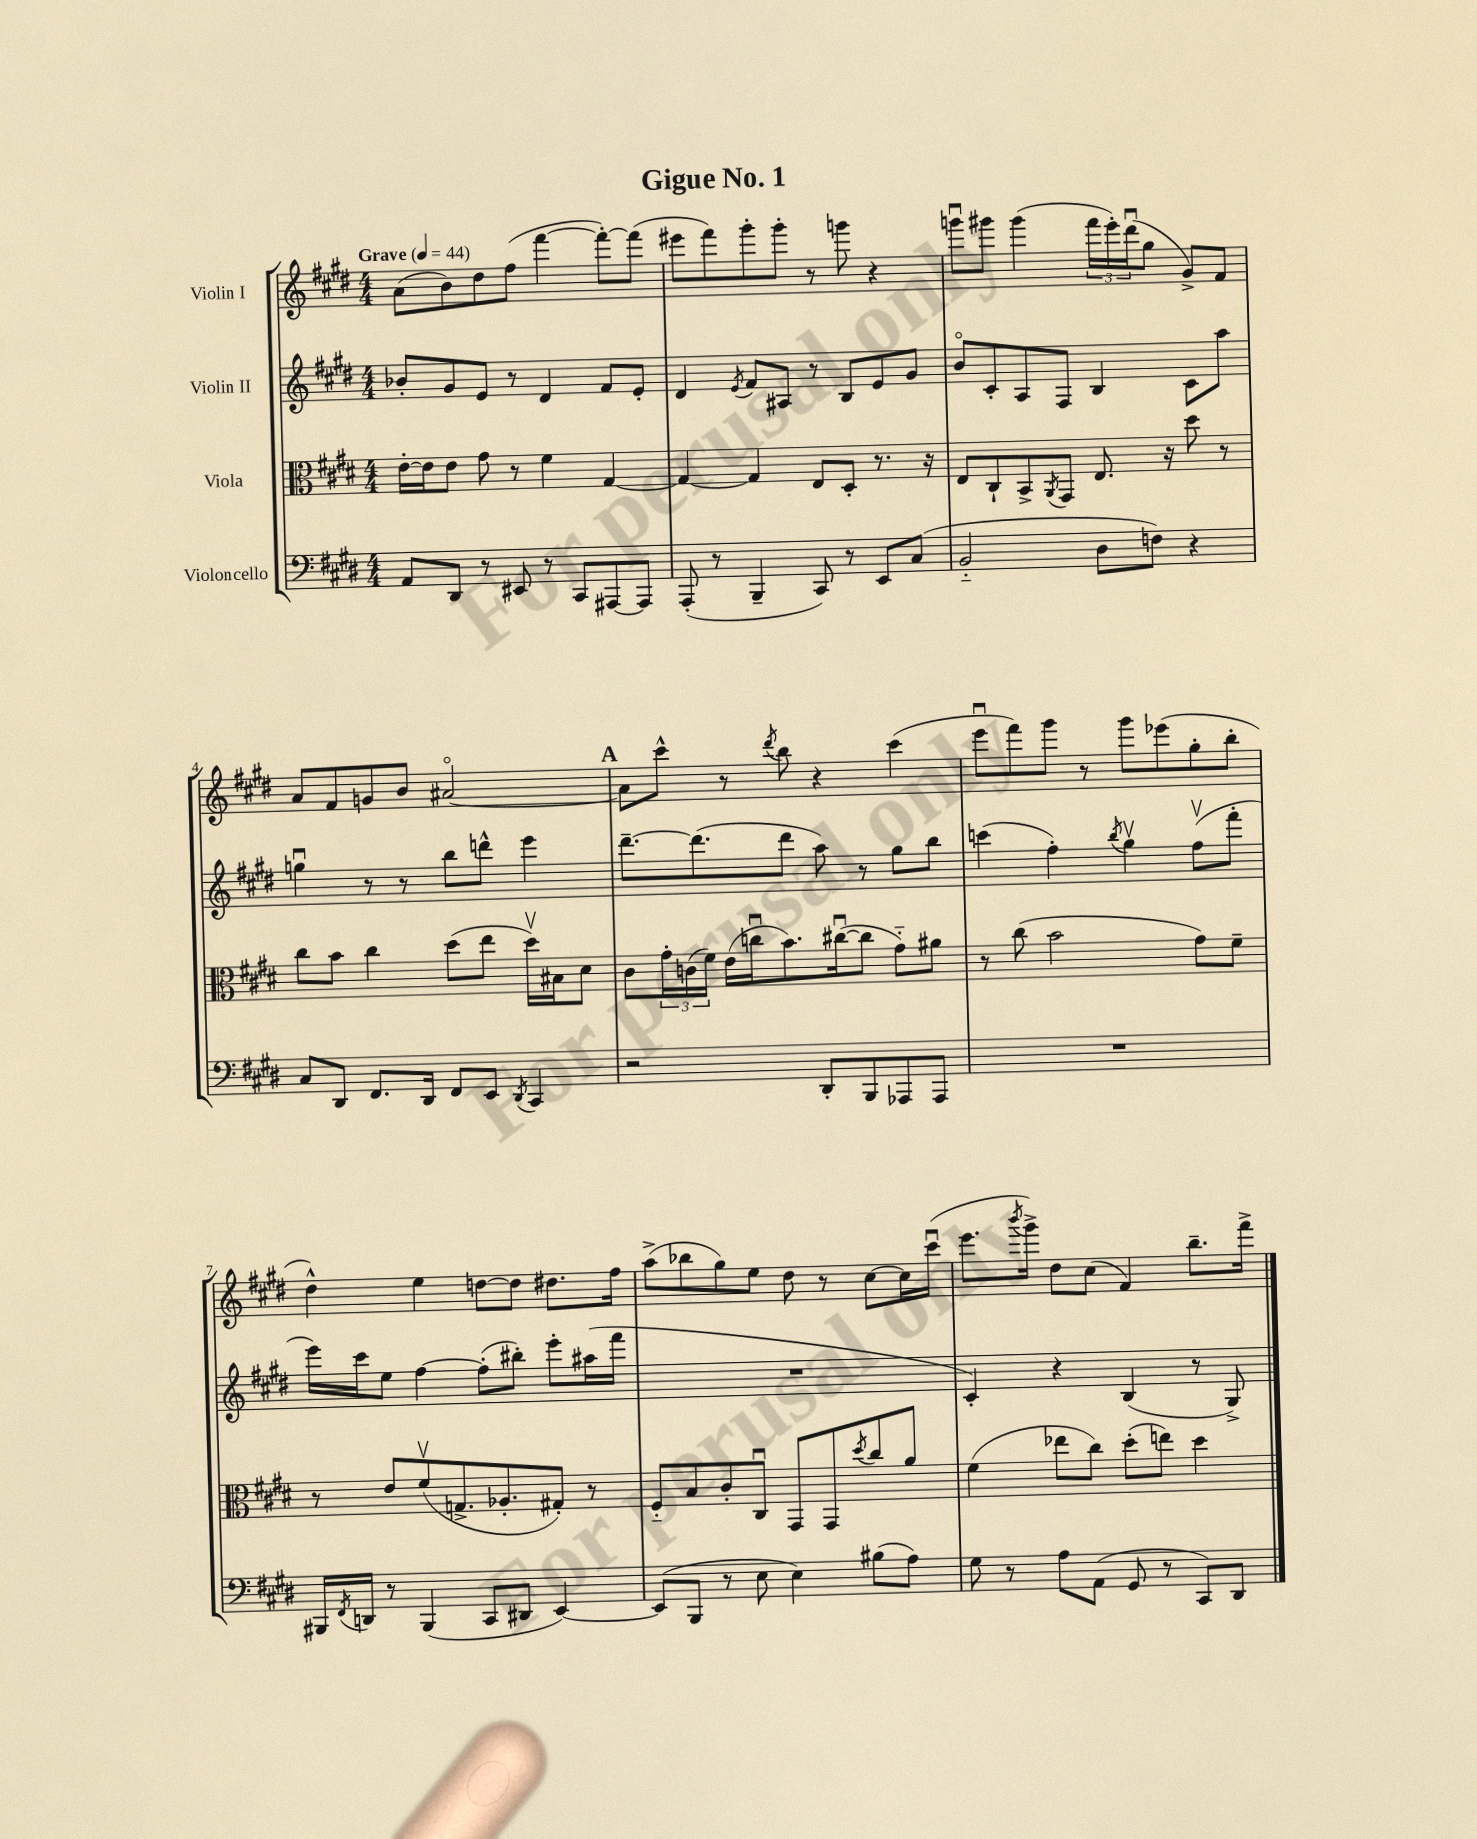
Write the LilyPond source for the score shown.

\header { title = "Gigue No. 1" }
<<
\new StaffGroup <<
\new Staff = "s0" \with { instrumentName = "Violin I" } {
    \clef treble \key e \major \numericTimeSignature \time 4/4 \tempo "Grave" 4 = 44
    a'8( b'8) dis''8 fis''8( fis'''4~ fis'''8~-.) fis'''8( |
    eis'''8 fis'''8) gis'''8-. gis'''8-. r8 g'''8 r4 |
    g'''8\downbow gis'''8 gis'''4( \tuplet 3/2 { fis'''16 e'''16-.) dis'''16\downbow( } gis''8 gis'8->) fis'8 |
    a'8 fis'8 g'8 b'8 ais'2~\flageolet |
    \mark \markup { \bold "A" } ais'8 cis'''8-^ r8 \acciaccatura { dis'''8 } b''8 r4 cis'''4( |
    e'''8\downbow fis'''8) gis'''8 r8 gis'''8 ees'''8( gis''8-. b''8-. |
    dis''4-^) e''4 d''8~ d''8 dis''8. fis''16 |
    a''8->( bes''8 gis''8) e''8 dis''8 r8 cis''8~ cis''16 cis'''16\downbow( |
    e'''8. \acciaccatura { b'''8 } gis'''16->) dis''8 cis''8( fis'4) b''8.-- fis'''16-> \bar "|." |
}
\new Staff = "s1" \with { instrumentName = "Violin II" } {
    \clef treble \key e \major \numericTimeSignature \time 4/4
    bes'8-. gis'8 e'8 r8 dis'4 fis'8 e'8-. |
    dis'4 \acciaccatura { e'8 } fis'8 ais8 r8 b8 e'8 gis'8 |
    b'8\flageolet cis'8-. a8 fis8 b4 cis'8 a''8 |
    g''4\downbow r8 r8 b''8 d'''8-^ e'''4 |
    \mark \markup { \bold "A" } dis'''8.~-- dis'''8.( dis'''8 a''8) r8 gis''8 b''8 |
    c'''4( fis''4-.) \acciaccatura { b''8 } gis''4\upbow fis''8\upbow( fis'''8-. |
    e'''16) cis'''16 e''8 fis''4~ fis''8-.( bis''8-.) e'''8-. ais''16( fis'''16 |
    R1 |
    cis'4-.) r4 b4( r8 gis8->) \bar "|." |
}
\new Staff = "s2" \with { instrumentName = "Viola" } {
    \clef alto \key e \major \numericTimeSignature \time 4/4
    e'16~-. e'16 e'8 gis'8 r8 fis'4 gis4~ |
    gis4~ gis4 e8 dis8-. r8. r16 |
    e8 cis8-! b,8-> \acciaccatura { a,8 } gis,8 e8. r16 dis''8 r8 |
    cis''8 b'8 cis''4 dis''8( e''8 dis''16\upbow) bis16 dis'8 |
    \mark \markup { \bold "A" } cis'8 \tuplet 3/2 { gis'16-. c'16( fis'16) } e'16( c''16\downbow b'8.) cis''16~\downbow( cis''8 gis'8-_) ais'8 |
    r8 cis''8( b'2 gis'8) fis'8-- |
    r8 e'8 fis'8\upbow( g8.-> aes8.-. gis8-.) r8 |
    fis8-_ b8 cis'8-. cis8\downbow gis,8 gis,8 \acciaccatura { dis''8 } cis''8 a'8 |
    fis'4( ees''8 cis''8) dis''8-.( e''8) dis''4 \bar "|." |
}
\new Staff = "s3" \with { instrumentName = "Violoncello" } {
    \clef bass \key e \major \numericTimeSignature \time 4/4
    a,8 dis,8 r8 eis,8 r8 cis,8 ais,,8~ ais,,8 |
    a,,8-.( r8 b,,4-- cis,8) r8 e,8 cis8( |
    b,2-_ dis8 f8) r4 |
    cis8 dis,8 fis,8. dis,16 fis,8 e,8 \acciaccatura { dis,8 } cis,4 |
    \mark \markup { \bold "A" } r2 dis,8-. b,,8 aes,,8 aes,,8 |
    R1 |
    bis,,16 \acciaccatura { fis,8 } d,16 r8 bis,,4( cis,8 dis,8 e,4~) |
    e,8( b,,8 r8 e8 e4) bis8( a8) |
    gis8 r8 a8 a,8( gis,8 r8 cis,8) dis,8 \bar "|." |
}
>>
>>
